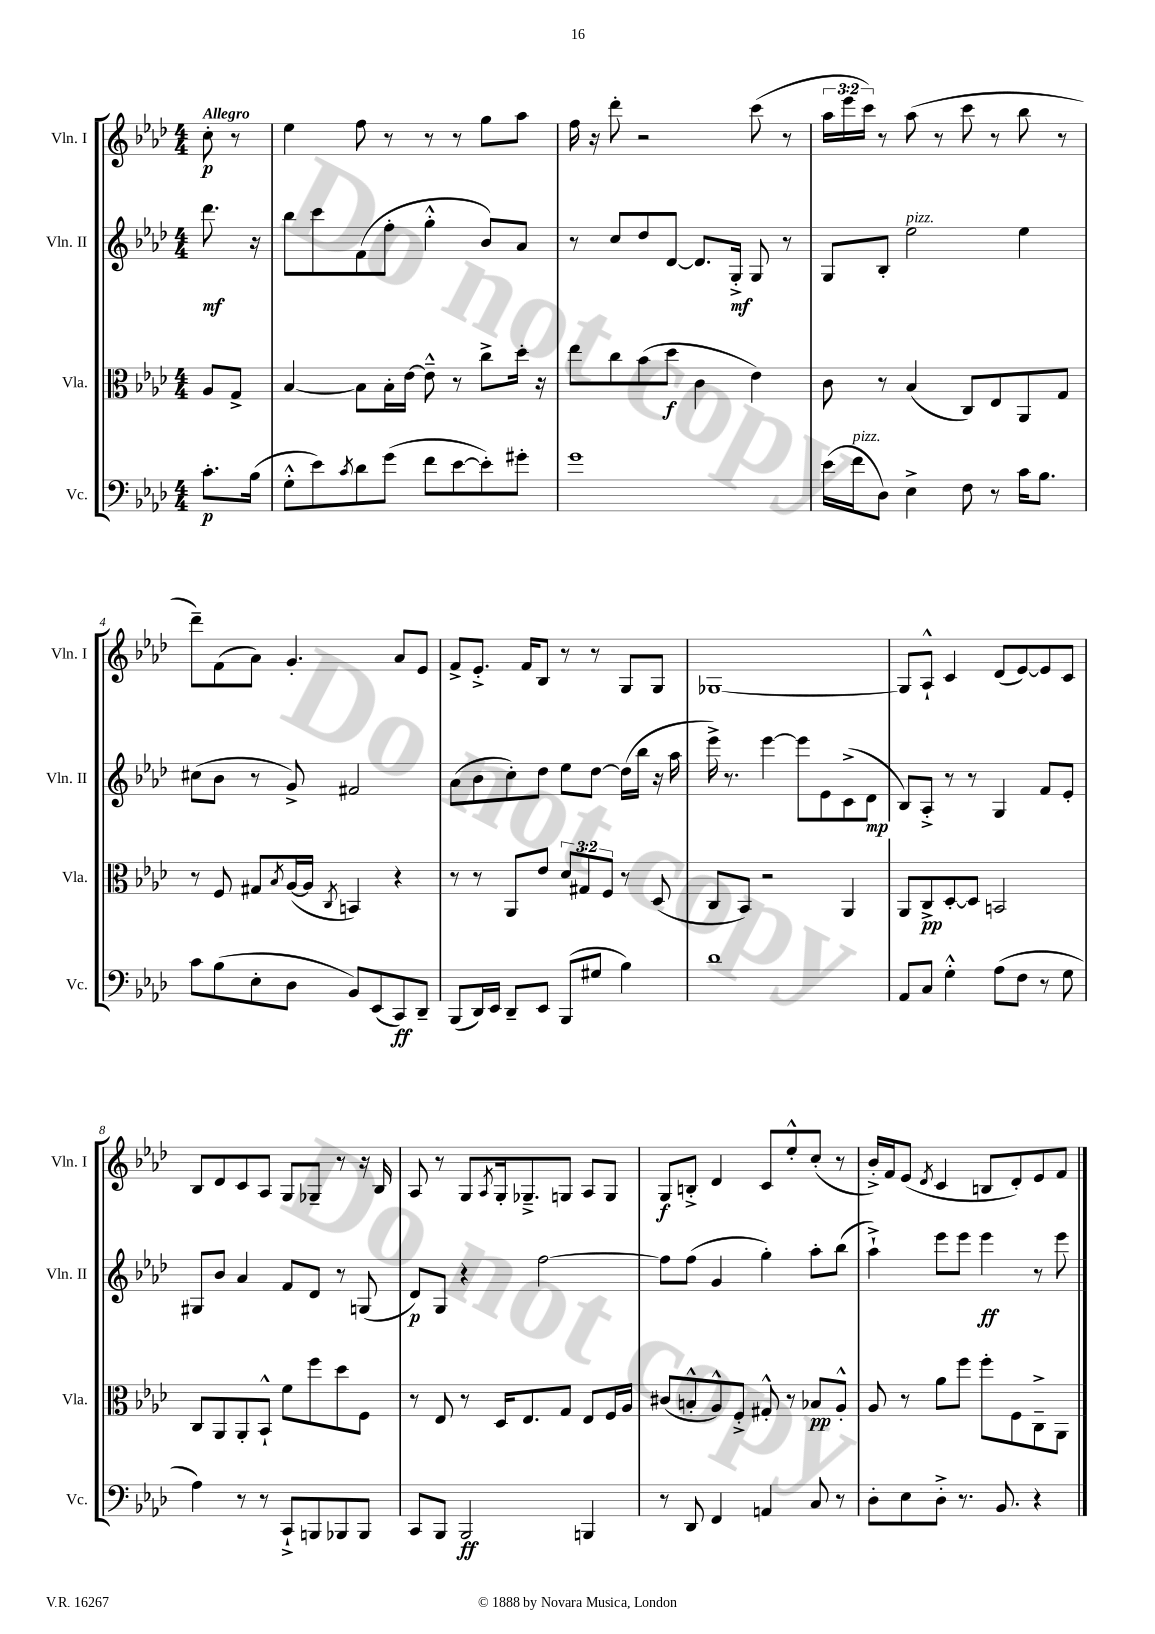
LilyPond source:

<<
\new StaffGroup <<
\new Staff = "s0" \with { instrumentName = "Vln. I" shortInstrumentName = "Vln. I" } {
    \clef treble \key aes \major \numericTimeSignature \time 4/4 \override Staff.TupletNumber.text = #tuplet-number::calc-fraction-text \partial 4 \tempo "Allegro"
    c''8-.\p r8 |
    ees''4 f''8 r8 r8 r8 g''8 aes''8 |
    f''16 r16 des'''8-. r2 c'''8( r8 |
    \tuplet 3/2 { aes''16 ees'''16 c'''16) } r8 aes''8( r8 c'''8 r8 bes''8 r8 |
    des'''8--) f'8( aes'8) g'4.-. aes'8 ees'8 |
    f'8-> ees'8.-.-> f'16 bes8 r8 r8 g8 g8 |
    ges1~ |
    ges8 aes8-!-^ c'4 des'8( ees'8~) ees'8 c'8 |
    bes8 des'8 c'8 aes8 g8 ges8-- r8 r16 bes16 |
    aes8 r8 g8 \acciaccatura { aes8 } g16-. ges8.---> g8 aes8 g8 |
    g8\f b8-.-> des'4 c'8 ees''8-.-^ c''8-.( r8 |
    bes'16-.->) f'16 ees'8( \acciaccatura { des'8 } c'4 b8 des'8-.) ees'8 f'8 \bar "|." |
}
\new Staff = "s1" \with { instrumentName = "Vln. II" shortInstrumentName = "Vln. II" } {
    \clef treble \key aes \major \numericTimeSignature \time 4/4 \partial 4
    des'''8.\mf r16 |
    bes''8 c'''8 f'8( f''8-. g''4-.-^ bes'8) aes'8 |
    r8 c''8 des''8 des'8~ des'8. g16-.->\mf g8 r8 |
    g8 bes8-. ees''2^\markup { \italic "pizz." } ees''4 |
    cis''8( bes'8 r8 g'8->) fis'2 |
    aes'8( bes'8 c''8-.) des''8 ees''8 des''8~ des''16( bes''16 r16 aes''16 |
    ees'''16->) r8. ees'''4~ ees'''8 ees'8 c'8->( des'8\mp |
    bes8) aes8-.-> r8 r8 g4 f'8 ees'8-. |
    gis8 bes'8 aes'4 f'8 des'8 r8 g8( |
    des'8\p) g8 r4 f''2~ |
    f''8 f''8( g'4 g''4-.) aes''8-. bes''8( |
    aes''4-!->) ees'''8 ees'''8 ees'''4\ff r8 ees'''8 \bar "|." |
}
\new Staff = "s2" \with { instrumentName = "Vla." shortInstrumentName = "Vla." } {
    \clef alto \key aes \major \numericTimeSignature \time 4/4 \override Staff.TupletNumber.text = #tuplet-number::calc-fraction-text \partial 4
    aes8 g8-> |
    bes4~ bes8 bes16-. ees'16~ ees'8---^ r8 c''8-> des''16-. r16 |
    ees''8 c''8 bes'8( des''8\f c'4 ees'4) |
    c'8 r8 bes4( c8) ees8 aes,8 g8 |
    r8 f8 gis8 \acciaccatura { bes8 } aes16~( aes16 \acciaccatura { c8 } b,4) r4 |
    r8 r8 aes,8 ees'8 \tuplet 3/2 { des'8 gis8 f8 } r8 des8( |
    c8 bes,8) r2 aes,4 |
    aes,8 c8->\pp des8~-. des8 b,2 |
    c8 aes,8 aes,8-. bes,8-!-^ f'8 f''8 des''8 f8 |
    r8 ees8 r8 des16 ees8. g8 ees8 f16 aes16 |
    cis'8( b8-.-^ aes8-^) f8-.-> gis8-.-^ r8 bes8\pp aes8-.-^ |
    aes8 r8 aes'8 f''8 f''8-. f8 c8---> aes,8 \bar "|." |
}
\new Staff = "s3" \with { instrumentName = "Vc." shortInstrumentName = "Vc." } {
    \clef bass \key aes \major \numericTimeSignature \time 4/4 \partial 4
    c'8.-.\p bes16( |
    g8-.-^ ees'8) \acciaccatura { c'8 } des'8 g'8( f'8 ees'8~ ees'8-.) gis'8-. |
    g'1 |
    ees'16( f'16^\markup { \italic "pizz." } des8) ees4-> f8 r8 c'16 bes8. |
    c'8 bes8( ees8-. des8 bes,8) ees,8( c,8\ff) des,8-- |
    bes,,8( des,16) ees,16 des,8-- ees,8 bes,,8( gis8 bes4) |
    des'1 |
    aes,8 c8 g4-.-^ aes8( f8 r8 g8 |
    aes4) r8 r8 c,8-!-> b,,8 bes,,8 bes,,8 |
    c,8 bes,,8 bes,,2\ff b,,4 |
    r8 des,8 f,4 a,4 c8 r8 |
    des8-. ees8 des8-.-> r8. bes,8. r4 \bar "|." |
}
>>
>>
